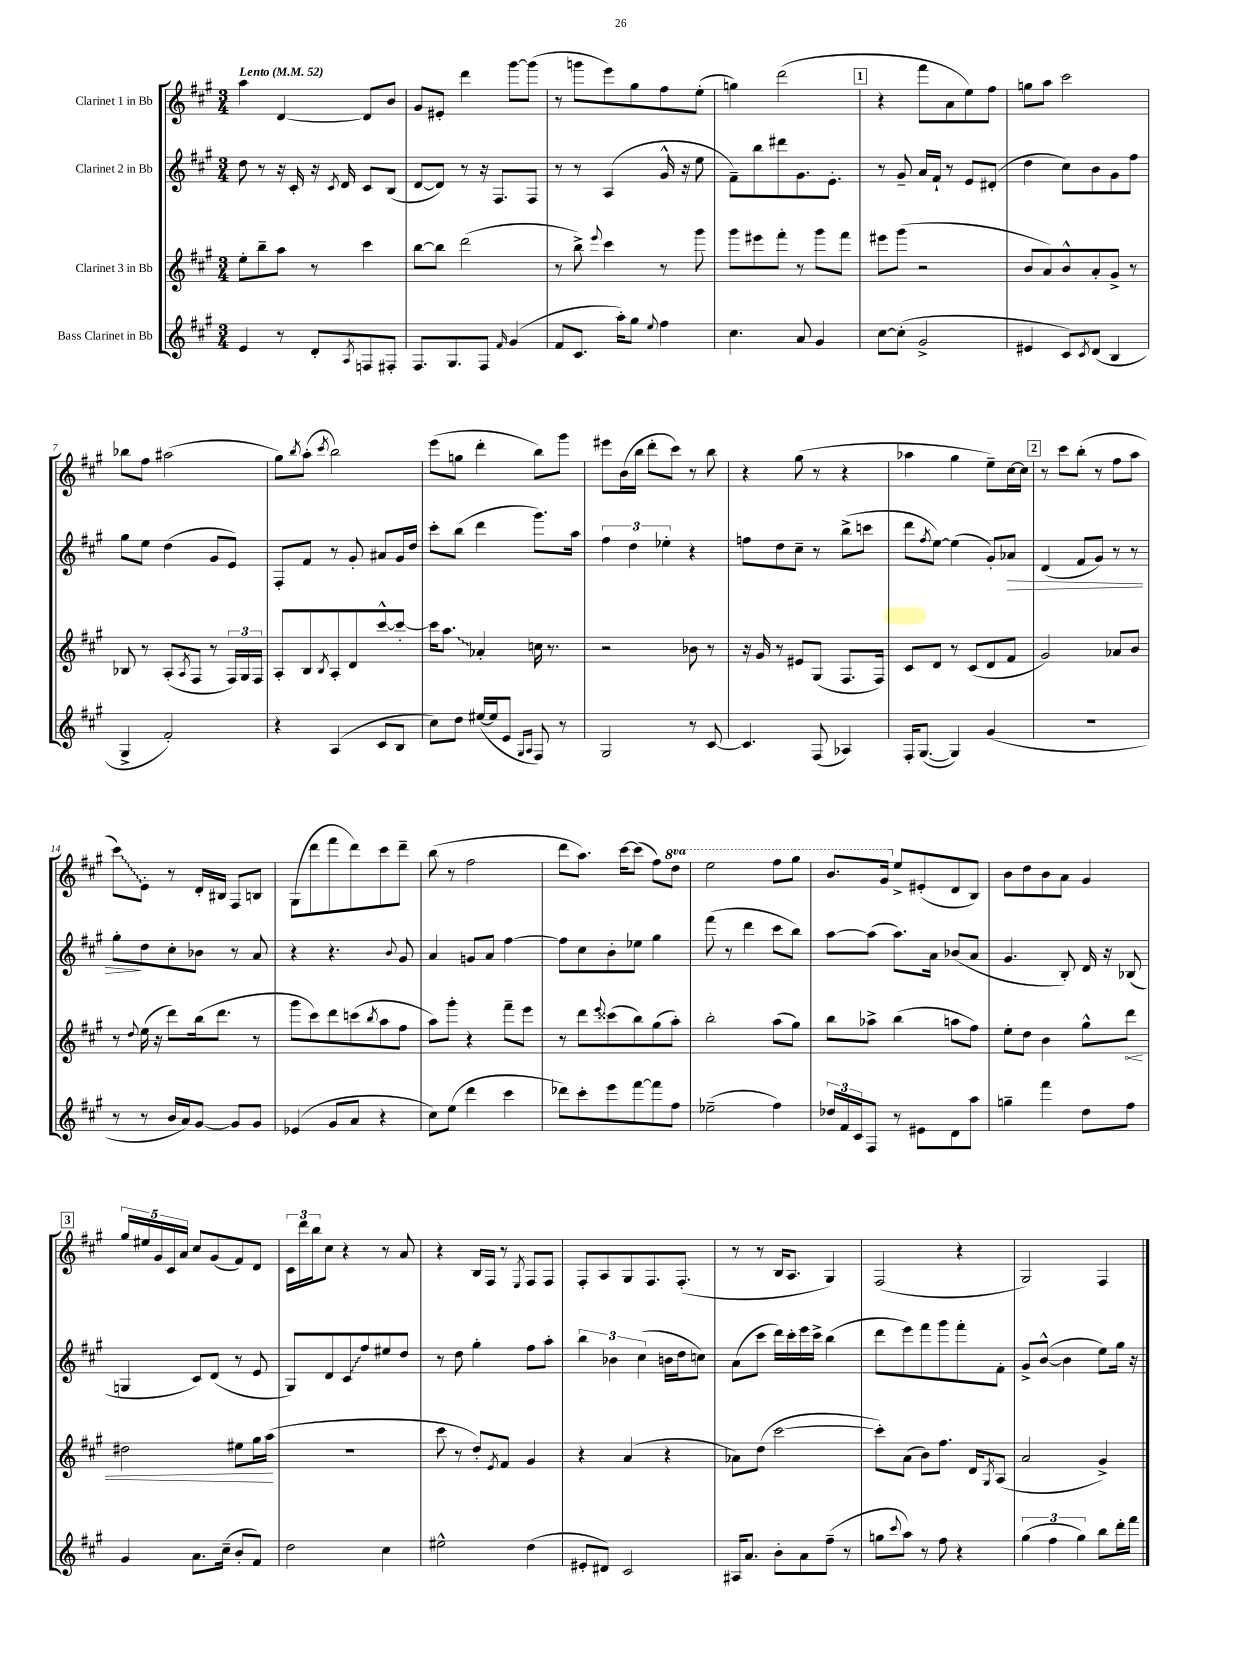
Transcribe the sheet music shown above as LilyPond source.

<<
\new StaffGroup <<
\new Staff = "s0" \with { instrumentName = "Clarinet 1 in Bb" } {
    \clef treble \key a \major \numericTimeSignature \time 3/4 \set Staff.ottavationMarkups = #ottavation-simple-ordinals \tempo "Lento" 4 = 52
    a''4 d'4~ d'8 b'8 |
    gis'8 eis'8-. d'''4 gis'''8~ gis'''8( |
    r8 g'''8 e'''8) gis''8 fis''8 e''8-.( |
    g''4) d'''2( |
    \mark \markup { \box "1" } r4 fis'''8 a'8 e''8) fis''8 |
    g''8 a''8 cis'''2 |
    bes''8 fis''8 ais''2( |
    gis''8) \acciaccatura { b''8 } a''8-.( \acciaccatura { cis'''8 } b''2) |
    e'''8( g''8 d'''4-. b''8) gis'''8 |
    eis'''8 b'16( b''16 d'''8-. cis'''8) r8 b''8 |
    r4 gis''8( r8 r4 |
    aes''4 gis''4 e''8--) cis''16~ cis''16 |
    \mark \markup { \box "2" } r8 cis'''8 b''8-.( r8 fis''8 a''8 |
    \once \override Glissando.style = #'zigzag cis'''8\glissando) e'8-. r8 d'16-. bis16 fis8 b8 |
    gis8( d'''8 fis'''8 d'''8) cis'''8 d'''8-- |
    b''8( r8 fis''2 |
    d'''8 a''8.) cis'''16~ cis'''8( fis''8) \ottava #1 d'''8 |
    e'''2 fis'''8 gis'''8 |
    b''8. gis''16 \ottava #0 e''8-> eis'8-.( d'8 b8) |
    b'8 d''8 b'8 a'8 gis'4 |
    \mark \markup { \box "3" } \tuplet 5/4 { gis''16 eis''16 gis'16 cis'16 a'16 } cis''8 gis'8( fis'8) d'8 |
    \tuplet 3/2 { cis'16 d'''16 b''16 } cis''8 r4 r8 a'8 |
    r4 b16 fis16 r8 \acciaccatura { e8 } fis8 fis8 |
    fis8-. a8 gis8 fis8. fis8.-.( |
    r8 r8 b16 a8. gis4) |
    fis2( r4 |
    gis2) fis4 \bar "|." |
}
\new Staff = "s1" \with { instrumentName = "Clarinet 2 in Bb" } {
    \clef treble \key a \major \numericTimeSignature \time 3/4
    d''8 r8 r16 cis'16-. r16 \acciaccatura { cis'8 } d'16 cis'8 b8( |
    d'8~ d'8) r8 r16 fis8. fis8 |
    r8 r8 a4( gis'16-^ r16 e''8 |
    fis'8--) b''8 dis'''8 gis'8. e'8.-. |
    \mark \markup { \box "1" } r8 gis'8-- a'16 fis'16-! r8 e'8 dis'8-.( |
    d''4 cis''8) b'8 gis'8 fis''8 |
    gis''8 e''8 d''4( gis'8 e'8) |
    fis8-. fis'8 r8 gis'8-. ais'8 gis'16 d''16 |
    cis'''8-. b''8( d'''4 gis'''8.) a''16 |
    \tuplet 3/2 { fis''4 d''4 ees''4-. } r4 |
    f''8 d''8 cis''8-- r8 b''8->( c'''8 |
    d'''8 \acciaccatura { fis''8 } e''8~) e''4( gis'8-.) aes'8\> |
    \mark \markup { \box "2" } d'4( fis'8 gis'8) r8 r8 |
    gis''8-.\! d''8 cis''8-. bes'8 r8 a'8 |
    r4 r4. \appoggiatura { b'8 } gis'8 |
    a'4 g'8 a'8 fis''4~ |
    fis''8 cis''8 b'8-. ees''8 gis''4 |
    fis'''8( r8 d'''4 cis'''8 b''8) |
    a''8~ a''8( a''8.) a'16 bes'8( a'8 |
    gis'4. b8-.) d'16 r16 bes8( |
    \mark \markup { \box "3" } g4 cis'8) d'8( r8 e'8 |
    gis8) d'8 \once \override Glissando.style = #'zigzag cis'8\glissando fis''8 eis''8 d''8 |
    r8 d''8 gis''4-. fis''8 a''8-. |
    \tuplet 3/2 { b''4 bes'4 cis''4( } b'16 d''16 c''8) |
    a'8( cis'''8 d'''16) cis'''16-. e'''16 cis'''16-> b''4( |
    d'''8 e'''8) fis'''8 gis'''8 fis'''8-. fis'8-. |
    gis'8-> b'8~-^( b'4 e''8) gis''16 r16 \bar "|." |
}
\new Staff = "s2" \with { instrumentName = "Clarinet 3 in Bb" } {
    \clef treble \key a \major \numericTimeSignature \time 3/4
    e''8-. b''8-- a''8 r8 cis'''4 |
    b''8~ b''8 d'''2( |
    r8 b''8->) \appoggiatura { e'''8 } cis'''4 r8 gis'''8 |
    gis'''8 eis'''8 fis'''8-. r8 gis'''8 fis'''8 |
    \mark \markup { \box "1" } eis'''8 gis'''8( r2 |
    b'8 a'8) b'8-^ a'8-. gis'8-> r8 |
    bes8 r8 a8-.( \acciaccatura { a8 } fis8 r8 \tuplet 3/2 { fis16) gis16 fis16 } |
    a8-. b8 \acciaccatura { b8 } a8-. d'8 cis'''8~-^ cis'''8~-. |
    cis'''16 \once \override Glissando.style = #'zigzag a''8.\glissando aes'4-. c''16 r8. |
    r2 bes'8 r8 |
    r16 gis'16 r8 eis'8 gis8( fis8. fis16) |
    cis'8 d'8 r8 cis'8( d'8 fis'8 |
    \mark \markup { \box "2" } gis'2) aes'8 b'8 |
    r8 \appoggiatura { d''8 } e''16( r16 d'''8) b''16( d'''8. r8 |
    gis'''8 cis'''8) d'''8 c'''8( \acciaccatura { b''8 } a''8 fis''8 |
    a''8) gis'''8-. r4 fis'''8-- e'''8 |
    r8 d'''8 \appoggiatura { e'''8 } cisis'''8( b''8) gis''8( a''8-.) |
    b''2-. a''8( gis''8) |
    b''8 aes''8-> b''4( a''8 fis''8) |
    e''8-. d''8 b'4 gis''8-^ \once \override Hairpin.circled-tip = ##t d'''8\< |
    \mark \markup { \box "3" } dis''2 eis''8 gis''16 a''16\!( |
    R2. |
    cis'''8 r8 d''8-.) \acciaccatura { e'8 } fis'8 gis'4 |
    r4 a'4( r4 |
    aes'8) d''8( cis'''2~ |
    cis'''8-.) a'8( b'8) fis''8. d'16 \acciaccatura { gis8 } a8( |
    a'2 gis'4->) \bar "|." |
}
\new Staff = "s3" \with { instrumentName = "Bass Clarinet in Bb" } {
    \clef treble \key a \major \numericTimeSignature \time 3/4
    e'4 r8 d'8-. \acciaccatura { a8 } f8 fis8-. |
    fis8. gis8. fis8 \grace { fis'16 } gis'4( |
    fis'8 cis'8. a''16-.) gis''8 \appoggiatura { e''8 } fis''4 |
    cis''4. a'8 gis'4 |
    \mark \markup { \box "1" } cis''8~ cis''8-.( gis'2-> |
    eis'4 cis'8) \acciaccatura { cis'8 } d'8( b4 |
    gis4-> fis'2-.) |
    r4 a4( cis'8 b8 |
    cis''8) d''8 eis''16~( eis''16 e'8 \grace { gis16 a16 } fis8) r8 |
    gis2 r8 cis'8~ |
    cis'4. fis8( aes4) |
    fis16-. gis8.~( gis4) gis'4( |
    \mark \markup { \box "2" } R2. |
    r8 r8 b'16 a'16) gis'8~ gis'8 gis'8 |
    ees'4( gis'8 a'8 r4 |
    cis''8) e''8( d'''4 cis'''4 |
    des'''8) cis'''8-. e'''8 fis'''8~ fis'''8 fis''8 |
    ees''2--( fis''4) |
    \tuplet 3/2 { des''16 fis'16 cis'16 } fis8 r8 eis'8 d'8 a''8 |
    g''4-- fis'''4 d''8 fis''8 |
    \mark \markup { \box "3" } gis'4 a'8. cis''16--( b'8-. fis'8) |
    d''2 cis''4 |
    eis''2-^ d''4( |
    eis'8-. dis'8) cis'2 |
    ais16 a'8. b'8-. a'8 fis''8--( r8 |
    g''8 \appoggiatura { cis'''8 } a''8) r8 fis''8 r4 |
    \tuplet 3/2 { gis''4( fis''4 gis''4) } b''8 d'''16-. fis'''16 \bar "|." |
}
>>
>>
